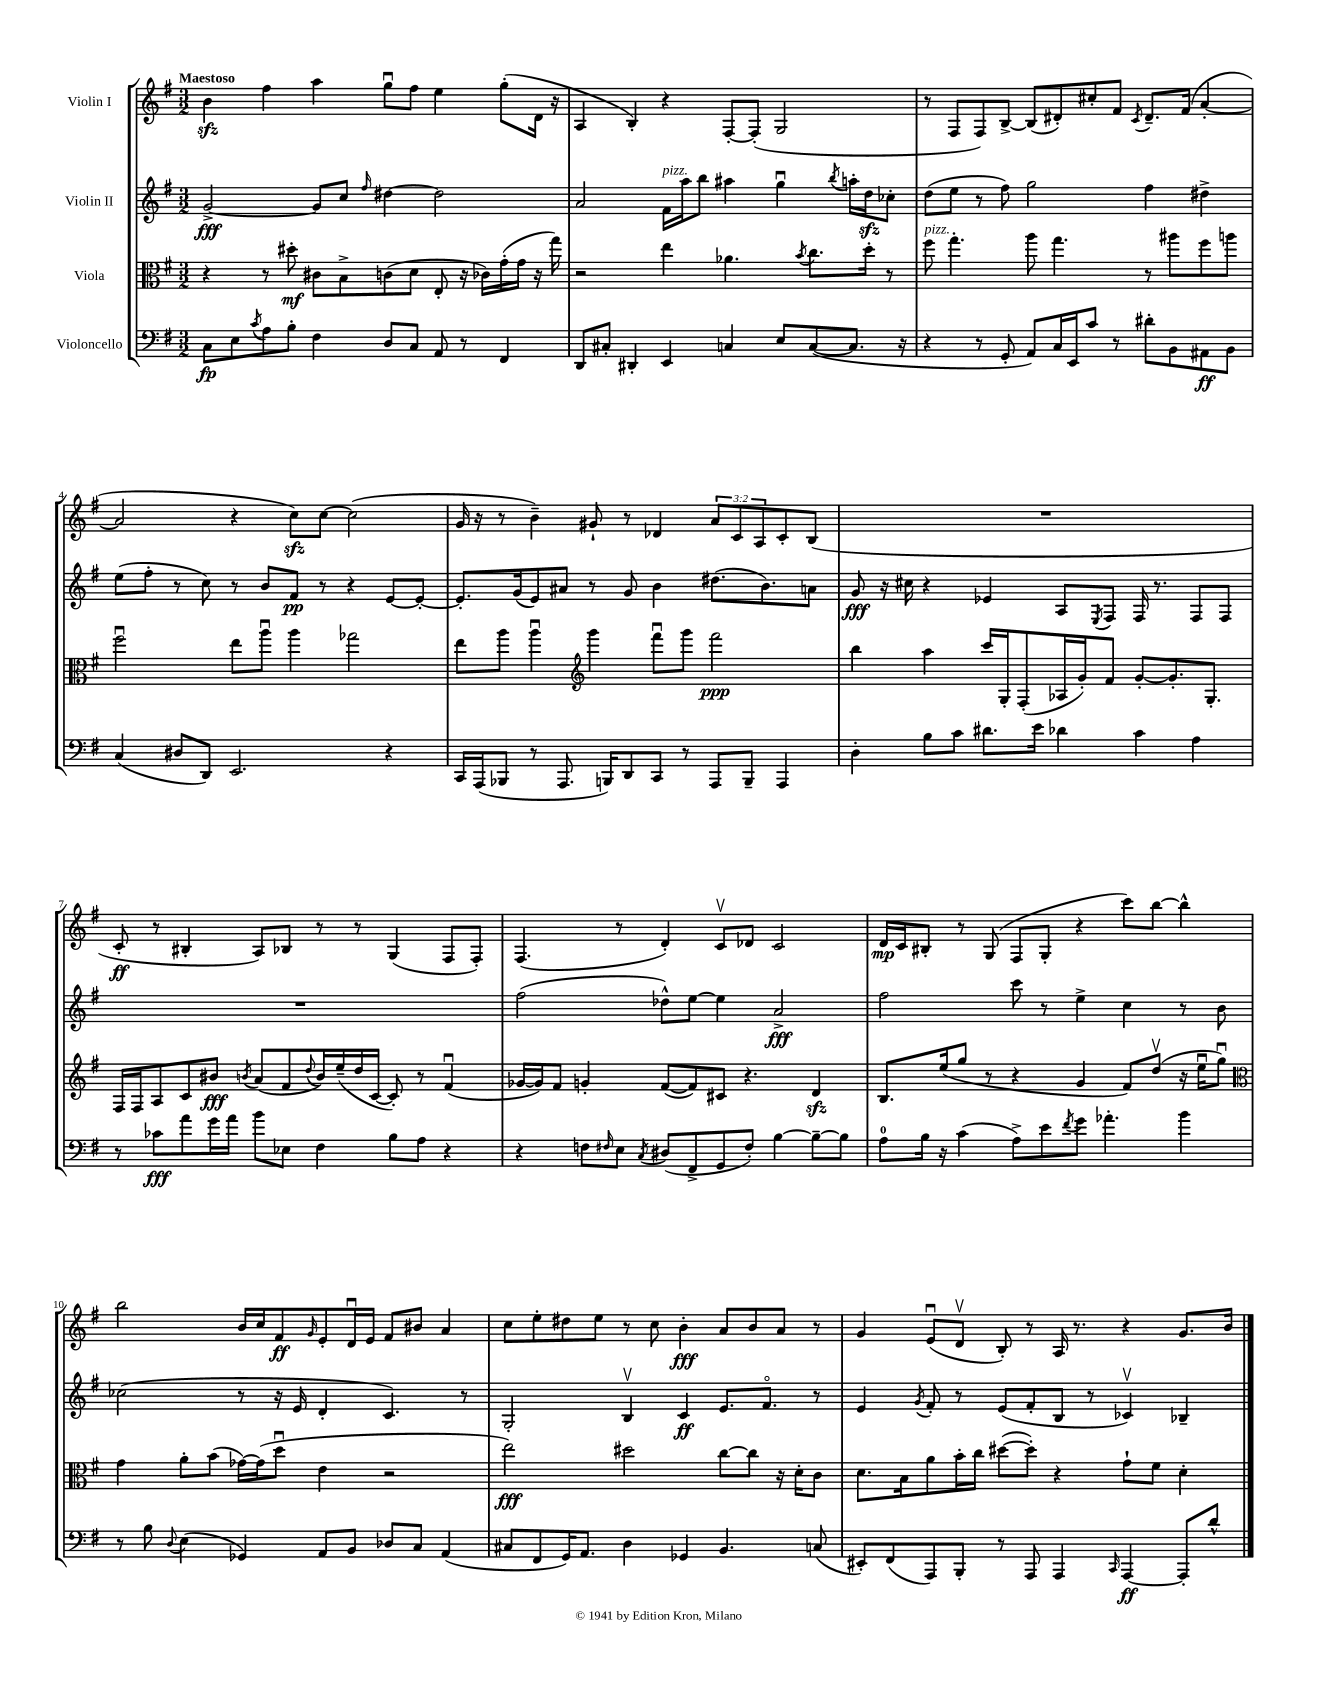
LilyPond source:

<<
\new StaffGroup <<
\new Staff = "s0" \with { instrumentName = "Violin I" } {
    \clef treble \key g \major \numericTimeSignature \time 3/2 \override Staff.TupletNumber.text = #tuplet-number::calc-fraction-text \tempo "Maestoso"
    b'4\sfz fis''4 a''4 g''8\downbow fis''8 e''4 g''8-.( d'16 r16 |
    a4 b4-.) r4 fis8~-. fis8-.( g2 |
    r8 fis8 fis8) b8~-> b8( dis'8-.) cis''8-. fis'8 \acciaccatura { c'8 } dis'8.-- fis'16( a'4~-. |
    a'2 r4 c''8\sfz) c''8~ c''2( |
    g'16 r16 r8 b'4--) gis'8-! r8 des'4 \tuplet 3/2 { a'8 c'8 a8 } c'8-. b8( |
    R1. |
    c'8-.\ff r8 bis4-. a8) bes8 r8 r8 g4( fis8 fis8-.) |
    fis4.( r8 d'4-.) c'8\upbow des'8 c'2 |
    d'16\mp c'16 bis8-. r8 g8( fis8 g8-. r4 c'''8) b''8~ b''4-^ |
    b''2 b'16 c''16 fis'8\ff \grace { g'16 } e'8-. d'16\downbow e'16 fis'8 bis'8 a'4 |
    c''8 e''8-. dis''8 e''8 r8 c''8 b'4-.\fff a'8 b'8 a'8 r8 |
    g'4 e'8\downbow( d'8\upbow b8-.) r8 a16 r8. r4 g'8. b'16 \bar "|." |
}
\new Staff = "s1" \with { instrumentName = "Violin II" } {
    \clef treble \key g \major \numericTimeSignature \time 3/2
    g'2~->\fff g'8 c''8 \grace { fis''16 } dis''4~ dis''2 |
    a'2 fis'16^\markup { \italic "pizz." } a''16 b''8 ais''4 g''4\downbow \acciaccatura { b''8 } a''16-. d''16\sfz ces''8-. |
    d''8( e''8 r8 fis''8) g''2 fis''4 dis''4-> |
    e''8( fis''8-. r8 c''8) r8 b'8 fis'8\pp r8 r4 e'8~ e'8~-. |
    e'8.-. g'16( e'8) ais'8 r8 g'8 b'4 dis''8.( b'8.) a'8 |
    g'8\fff r16 cis''16 r4 ees'4 a8 \acciaccatura { e8 } fis8 fis16 r8. fis8 fis8 |
    R1. |
    fis''2( des''8-^) e''8~ e''4 a'2->\fff |
    fis''2 c'''8 r8 e''4-> c''4 r8 b'8 |
    ces''2( r8 r16 e'16 d'4-. c'4.) r8 |
    g2-. b4\upbow c'4\ff e'8. fis'8.\flageolet r8 |
    e'4 \acciaccatura { g'8 } fis'8-. r8 e'8( fis'8-. b8 r8 ces'4\upbow) bes4-- \bar "|." |
}
\new Staff = "s2" \with { instrumentName = "Viola" } {
    \clef alto \key g \major \numericTimeSignature \time 3/2
    r4 r8 dis''8-.\mf cis'8 b8-> c'8( d'8 e8-. r16 ces'16) g'16-.( g'16 r16 g''16) |
    r2 e''4 aes'4. \acciaccatura { b'8 } c''8. d''16-. r8 |
    fis''8^\markup { \italic "pizz." } g''4.-. a''8 g''4. r8 ais''8 fis''8 a''8 |
    fis''2\downbow e''8 a''8\downbow a''4 ges''2 |
    e''8 a''8 a''4\downbow \clef treble g'''4 fis'''8\downbow g'''8 fis'''2\ppp |
    b''4 a''4 c'''16 g16-. fis8-.( aes16 g'16-.) fis'8 g'8~-. g'8.-. g8.-. |
    fis16 fis16 a8 c'8 bis'8\fff \acciaccatura { b'8 } a'8( fis'8 \appoggiatura { d''8 } b'16) e''16--( d''16 c'16~ c'8-.) r8 fis'4\downbow( |
    ges'16~ ges'16) fis'8 g'4-. fis'8~( fis'8) cis'8 r4. d'4\sfz |
    b8. e''16( g''8 r8 r4 g'4 fis'8) d''8\upbow( r16 e''16\downbow g''8\downbow) |
    \clef alto g'4 a'8-. b'8( ges'16~) ges'16( d''8\downbow e'4 r2 |
    e''2\fff) dis''2 c''8~ c''8 r16 d'16-. c'8 |
    d'8. b16 a'8 b'16-. c''16 dis''8~( dis''8-.) r4 g'8-! fis'8 d'4-. \bar "|." |
}
\new Staff = "s3" \with { instrumentName = "Violoncello" } {
    \clef bass \key g \major \numericTimeSignature \time 3/2
    c8\fp e8 \acciaccatura { c'8 } a8 b8-. fis4 d8 c8 a,8 r8 fis,4 |
    d,8 cis8-. dis,4-. e,4 c4 e8 c8~( c8. r16 |
    r4 r8 g,8-. a,8) c16 e,16 c'8 r8 dis'8-. b,8 ais,8\ff b,8 |
    c4( dis8 d,8) e,2. r4 |
    c,16 a,,16( bes,,8 r8 a,,8. b,,16) d,8 c,8 r8 a,,8 b,,8-- a,,4 |
    d4-. b8 c'8 dis'8. e'16 des'4 c'4 a4 |
    r8 ces'8\fff a'8 g'16 a'16 b'8 ees8 fis4 b8 a8 r4 |
    r4 f8 \grace { fis16 } e8 \acciaccatura { c8 } dis8( fis,8-> g,8 fis8-.) b4~ b8~-- b8 |
    a8-0 b16 r16 c'4( a8->) e'8 \acciaccatura { fis'8 } g'8 aes'4.-. b'4 |
    r8 b8 \appoggiatura { d8 } e4( ges,4) a,8 b,8 des8 c8 a,4( |
    cis8 fis,8 g,16) a,8. d4 ges,4 b,4. c8( |
    eis,8-.) fis,8( a,,8) b,,8-. r8 a,,8 a,,4 \grace { c,16 } a,,4~\ff a,,8-. d'8-^ \bar "|." |
}
>>
>>
